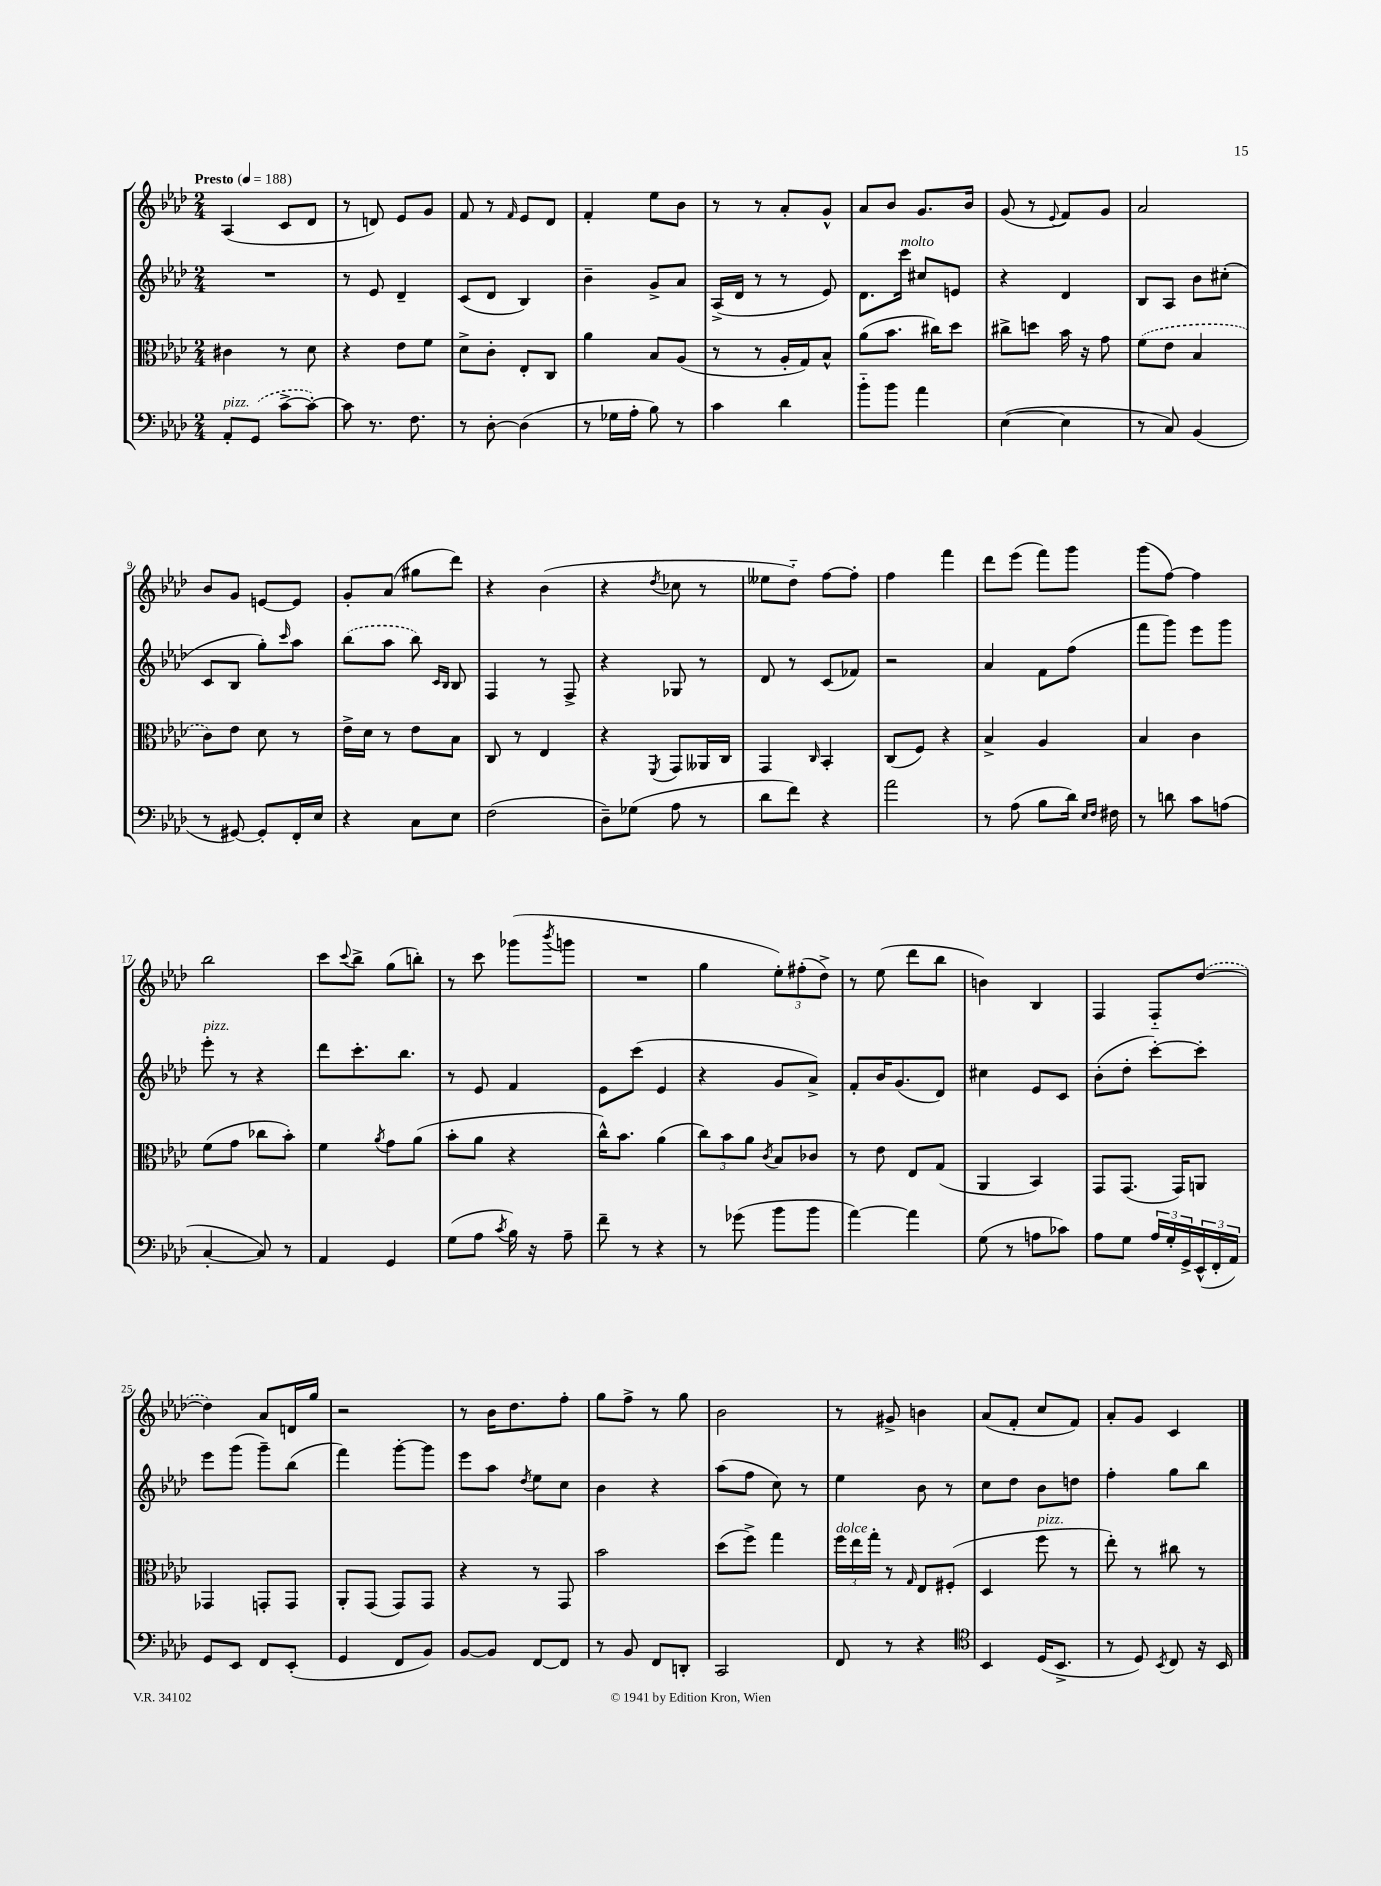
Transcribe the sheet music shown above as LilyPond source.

<<
\new StaffGroup <<
\new Staff = "s0" {
    \clef treble \key aes \major \numericTimeSignature \time 2/4 \tempo "Presto" 4 = 188
    aes4( c'8 des'8 |
    r8 d'8) ees'8 g'8 |
    f'8 r8 \grace { f'16 } ees'8 des'8 |
    f'4-. ees''8 bes'8 |
    r8 r8 aes'8-. g'8-^ |
    aes'8 bes'8 g'8. bes'16 |
    g'8( r8 \appoggiatura { ees'8 } f'8) g'8 |
    aes'2 |
    bes'8 g'8 e'8~ e'8 |
    g'8-. aes'8( gis''8 des'''8) |
    r4 bes'4( |
    r4 \acciaccatura { des''8 } ces''8 r8 |
    eeses''8 des''8-_) f''8~ f''8-. |
    f''4 f'''4 |
    des'''8 ees'''8( f'''8) g'''8 |
    g'''8( f''8~) f''4 |
    bes''2 |
    c'''8 \appoggiatura { c'''8 } bes''8-> g''8( b''8-.) |
    r8 c'''8 ges'''8( \acciaccatura { bes'''8 } g'''8 |
    R2 |
    g''4 \tuplet 3/2 { ees''8-.) fis''8-.( des''8->) } |
    r8 ees''8( des'''8 bes''8 |
    b'4) bes4 |
    f4 f8-_ \once \slurDashed des''8~( |
    des''4) aes'8 d'16 g''16 |
    r2 |
    r8 bes'16 des''8. f''8-. |
    g''8 f''8-> r8 g''8 |
    bes'2 |
    r8 gis'8-> b'4 |
    aes'8( f'8-. c''8 f'8) |
    aes'8-. g'8 c'4 \bar "|." |
}
\new Staff = "s1" {
    \clef treble \key aes \major \numericTimeSignature \time 2/4
    R2 |
    r8 ees'8 des'4-- |
    c'8( des'8 bes4) |
    bes'4-- g'8-> aes'8 |
    aes16->( des'16 r8 r8 ees'8) |
    des'8. c'''16^\markup { \italic "molto" } cis''8 e'8 |
    r4 des'4 |
    bes8 aes8 bes'8 cis''8-.( |
    c'8 bes8 g''8-.) \grace { c'''16 } aes''8 |
    \once \slurDashed bes''8( aes''8 bes''8) \grace { c'16 bes16 } bes8 |
    f4 r8 f8-> |
    r4 ges8 r8 |
    des'8 r8 c'8( fes'8) |
    r2 |
    aes'4 f'8 f''8( |
    f'''8 g'''8) ees'''8 g'''8 |
    ees'''8-.^\markup { \italic "pizz." } r8 r4 |
    des'''8 c'''8.-. bes''8. |
    r8 ees'8 f'4 |
    ees'8 c'''8( ees'4 |
    r4 g'8 aes'8->) |
    f'8-. bes'16 g'8.( des'8) |
    cis''4 ees'8 c'8 |
    bes'8-.( des''8-. c'''8~-.) c'''8-. |
    ees'''8 g'''8( g'''8--) bes''8( |
    f'''4) g'''8~-. g'''8 |
    ees'''8 aes''8 \acciaccatura { des''8 } ees''8 c''8 |
    bes'4 r4 |
    aes''8( f''8 c''8) r8 |
    ees''4 bes'8 r8 |
    c''8 des''8 bes'8 d''8 |
    f''4-. g''8 bes''8 \bar "|." |
}
\new Staff = "s2" {
    \clef alto \key aes \major \numericTimeSignature \time 2/4
    cis'4 r8 des'8 |
    r4 ees'8 f'8 |
    des'8-> c'8-. ees8-. c8 |
    aes'4 bes8 aes8( |
    r8 r8 aes16-. g16) bes8-^ |
    aes'8( bes'8. cis''16) des''8 |
    cis''8-> d''8 bes'16 r16 g'8 |
    \once \slurDashed f'8( ees'8 bes4 |
    c'8) ees'8 des'8 r8 |
    ees'16-> des'16 r8 ees'8 bes8 |
    c8 r8 ees4 |
    r4 \acciaccatura { f,8 } g,8 aeses,16 c16 |
    g,4 \grace { c16 } bes,4-. |
    c8( f8) r4 |
    bes4-> aes4 |
    bes4 c'4 |
    f'8( g'8 ces''8 bes'8-.) |
    f'4 \acciaccatura { aes'8 } g'8 aes'8( |
    bes'8-. aes'8 r4 |
    c''16-^) bes'8. aes'4( |
    \tuplet 3/2 { c''8) bes'8 aes'8 } \acciaccatura { c'8 } bes8 ces'8 |
    r8 ees'8 ees8 g8( |
    aes,4 bes,4) |
    g,8 g,8.( g,16) a,8 |
    ges,4 g,8-. g,8 |
    aes,8-. g,8( g,8) g,8 |
    r4 r8 g,8 |
    bes'2 |
    des''8( f''8->) g''4 |
    \tuplet 3/2 { f''16^\markup { \italic "dolce" } ees''16 g''16-. } r8 \grace { g16 } ees8 fis8-.( |
    des4 f''8^\markup { \italic "pizz." } r8 |
    ees''8-.) r8 cis''8 r8 \bar "|." |
}
\new Staff = "s3" {
    \clef bass \key aes \major \numericTimeSignature \time 2/4
    aes,8-.^\markup { \italic "pizz." } \once \slurDashed g,8( c'8~-> c'8~-.) |
    c'8 r8. f8. |
    r8 des8~-. des4( |
    r8 ges16 aes16-. bes8) r8 |
    c'4 des'4 |
    bes'8-_ bes'8 aes'4 |
    ees4~( ees4 |
    r8 c8) bes,4( |
    r8 gis,8~) gis,8-. f,16-. ees16 |
    r4 c8 ees8 |
    f2( |
    des8--) ges8( aes8 r8 |
    des'8 f'8) r4 |
    aes'2 |
    r8 aes8( bes8 des'16) \grace { ees16 f16 } fis16 |
    r8 d'8 c'8 a8( |
    c4~-. c8) r8 |
    aes,4 g,4 |
    g8( aes8 \acciaccatura { c'8 } bes16) r16 aes8-- |
    f'8-- r8 r4 |
    r8 ges'8( bes'8 bes'8 |
    aes'4~) aes'4 |
    g8( r8 a8 ces'8) |
    aes8 g8 \tuplet 3/2 { aes16 g16-. g,16-> } \tuplet 3/2 { ees,16-^( f,16-. aes,16) } |
    g,8 ees,8 f,8 ees,8-.( |
    g,4 f,8 bes,8) |
    bes,8~ bes,8 f,8~ f,8 |
    r8 bes,8 f,8 d,8-. |
    c,2 |
    f,8 r8 r4 |
    \clef tenor bes,4 des16( bes,8.-> |
    r8 des8) \acciaccatura { bes,8 } c8 r16 bes,16 \bar "|." |
}
>>
>>
